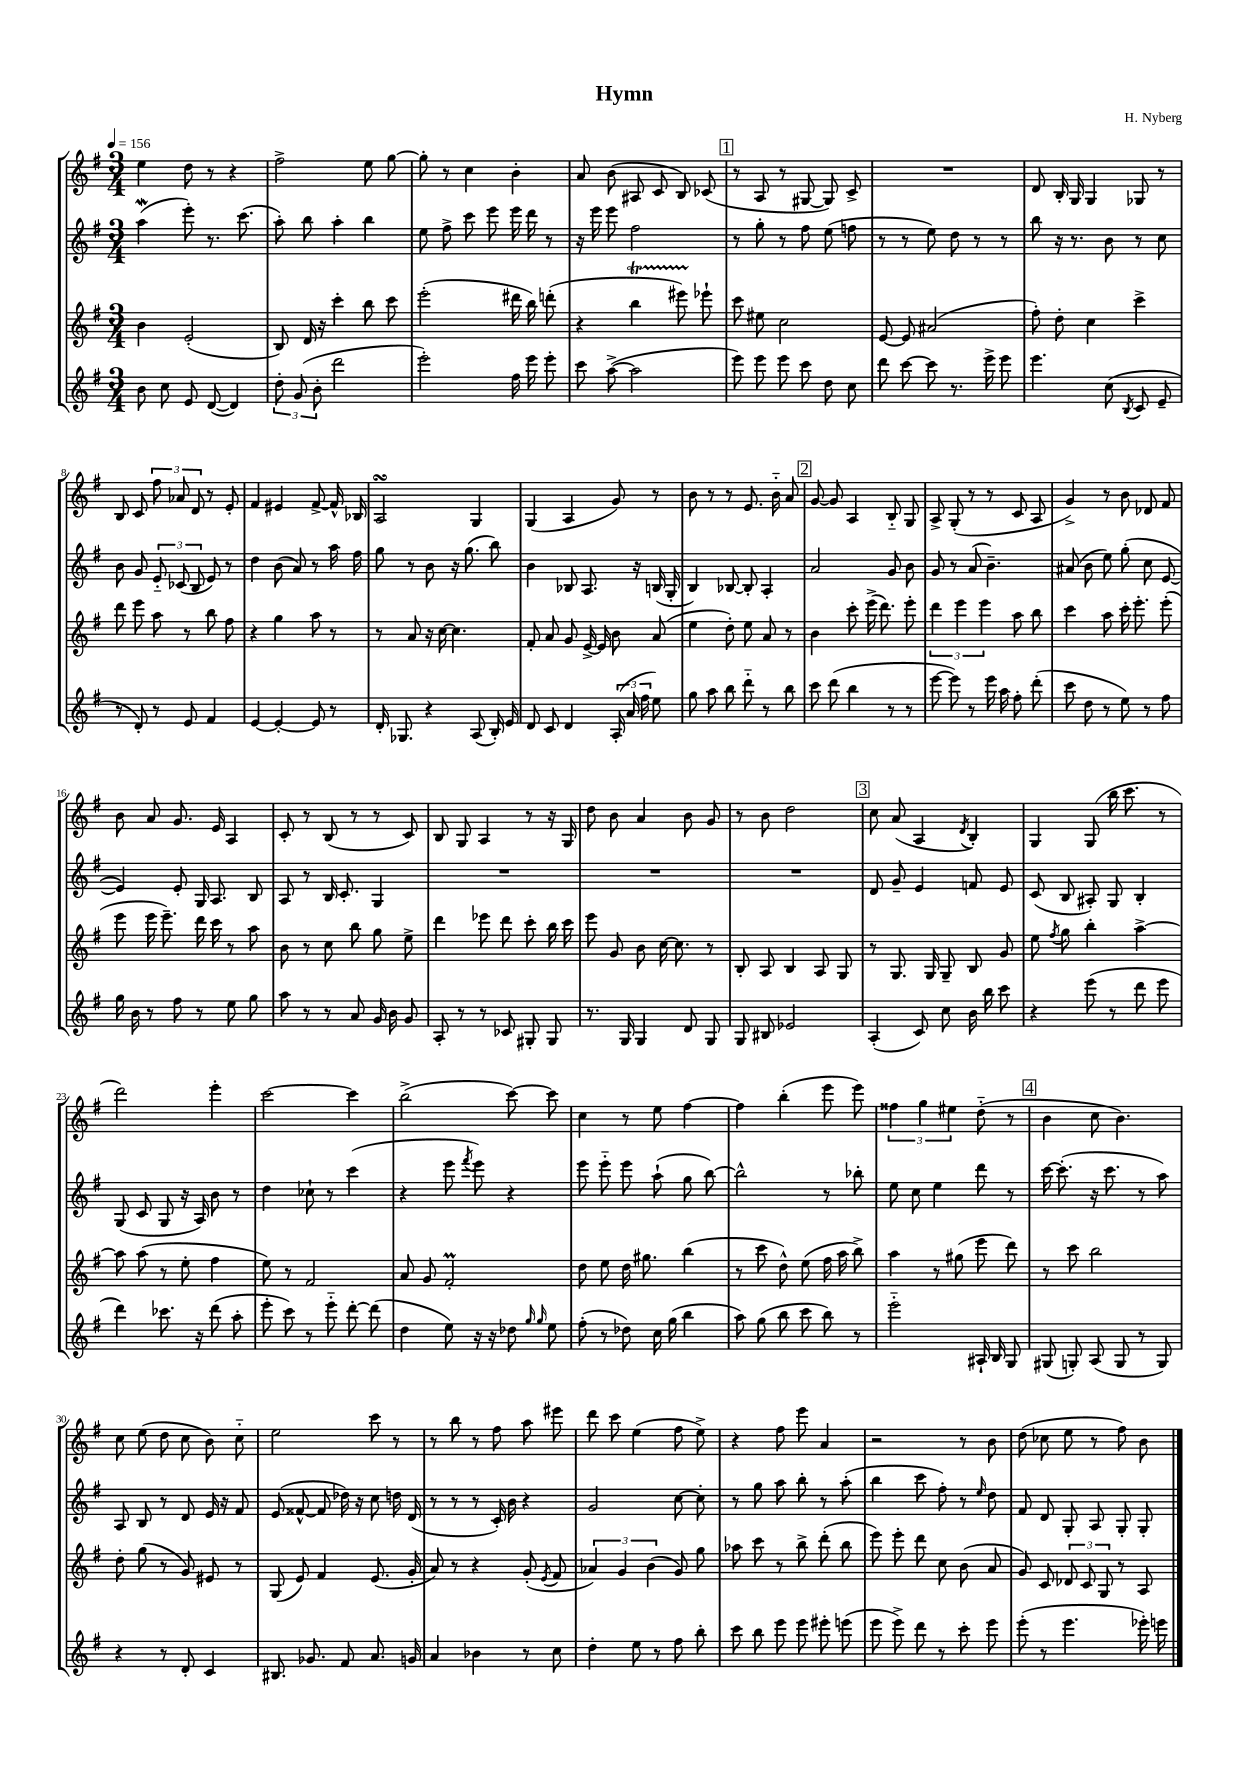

**kern	**kern	**kern	**kern
*staff4	*staff3	*staff2	*staff1
*clefG2	*clefG2	*clefG2	*clefG2
*k[f#]	*k[f#]	*k[f#]	*k[f#]
*M3/4	*M3/4	*M3/4	*M3/4
*MM156	*MM156	*MM156	*MM156
8b\	4b\	(4aa\	4ee\
8cc\	.	.	.
8e/	(2e'/	8eee'\)	8dd\
([8d/	.	8.r	8r
4d/])	.	.	4r
.	.	(8.ccc\	.
=	=	=	=
12dd'\	8B/)	8aa'\)	2ff#^\
(12g/	.	.	.
.	16d/	8bb\	.
12b'\	.	.	.
.	16r	.	.
2ddd\	4ccc'\	4aa'\	.
.	8bb\	4bb\	8ee\
.	8ccc\	.	[8gg\
=	=	=	=
2eee'\)	(2eee'\	8ee\	8gg'\]
.	.	8ff#^\	8r
.	.	8ccc\	4cc\
.	.	8eee\	.
16ff#\	16ddd#\	16eee\	4b'\
16eee\	16bb\)	16ddd\	.
8eee'\	(8ddd'\	8r	.
=	=	=	=
8ccc\	4r	16r	8a/
.	.	16eee\	.
([8aa^\	.	8eee\	(8b\
2aa\]	4bb\	2ff#\	8A#/
.	.	.	8c/
.	8eee#\)	.	8B/)
.	8eee-`\	.	(8c-/
=	=	=	=
8eee\)	8ccc\	8r	8r
8eee\	8ee#\	8gg'\	8A/
8eee\	2cc\	8r	8r
8ccc\	.	8ff#\	[8G#/
8dd\	.	(8ee\	8G#/])
8cc\	.	8ff\	8c^/
=	=	=	=
8ddd\	[8e/	8r	2.r
[8ccc\	8e/]	8r	.
8ccc\]	(2a#/	8ee\)	.
8.r	.	8dd\	.
.	.	8r	.
16eee^\	.	.	.
8eee\	.	8r	.
=	=	=	=
4.eee\	8ff#'\)	8bb\	8d/
.	8dd'\	16r	16B'/
.	.	8.r	16G/
.	4cc\	.	4G/
(8cc\	.	8b\	.
8qB/	.	.	.
8c/	4ccc^\	8r	8G-/
8e~/	.	8cc\	8r
=	=	=	=
8r	8ddd\	8b\	8B/
8d'/)	8eee\	8g/	8c/
8r	8aa\	12e'~/	12ff#\
.	.	(12c-/	12a-/
8e/	8r	.	.
.	.	12B/	12d/
4f#/	8bb\	8e/)	8r
.	8ff#\	8r	8e'/
=	=	=	=
[4e/	4r	4dd\	4f#/
4e'/_	4gg\	(8b\	4e#/
.	.	8a/)	.
8e/]	8aa\	8r	[8f#^/
8r	8r	16aa\	16f#^^/]
.	.	16ff#\	16B-/
=	=	=	=
16d'/	8r	8gg\	2A/
8.G-/	.	.	.
.	8a/	8r	.
4r	16r	8b\	.
.	[16cc\	.	.
.	4.cc\]	16r	.
.	.	(8.gg\	.
(8A/	.	.	4G/
16B'/)	.	8bb\)	.
16e/	.	.	.
=	=	=	=
8d/	8f#'/	4b\	(4G/
8c/	8a/	.	.
4d/	8g/	8B-/	4A/
.	[16e^/	8.A/	.
.	16e/]	.	.
(24A'/	8b\	.	8g/)
24a/	.	.	.
.	.	16r	.
24ff#\	.	.	.
8ee\)	(8a/	(16B/	8r
.	.	16G'/	.
=	=	=	=
8gg\	4ee\	4B/)	8b\
8aa\	.	.	8r
8bb\	8dd'\)	[8B-/	8r
8ddd'~\	8ee\	8B-'/]	8.e/
8r	8a/	4A'/	.
.	.	.	16b'~\
8bb\	8r	.	8a/
=	=	=	=
8ccc\	4b\	2a/	[8g/
(8ddd\	.	.	8g/]
4bb\	8ccc'\	.	4A/
.	(16eee^\	.	.
.	8.ddd\)	.	.
8r	.	8g/	8B'~/
8r	8eee'\	8b\	8G/
=	=	=	=
[8eee\	6ddd\	8g/	8A^/
8eee\])	.	8r	(8G'/
.	6eee\	.	.
8r	.	(8a/	8r
.	6eee\	.	.
16eee\	.	4.b~\)	8r
16aa\	.	.	.
8ff#'\	8aa\	.	8c/
(8ddd'\	8bb\	.	8A/
=	=	=	=
8ccc\	4ccc\	(8a#/	4g^/)
8dd\	.	8b\	.
8r	8aa\	8ee\)	8r
8ee\)	16ccc'\	(8gg'\	8b\
.	8.eee'\	.	.
8r	.	8cc\	8d-/
8ff#\	(8eee'\	[8e/	8f#/
=	=	=	=
16gg\	8eee\	4e/])	8b\
16b\	.	.	.
8r	16eee\	.	8a/
.	8.eee~\)	.	.
8ff#\	.	8e'/	8.g/
8r	16ddd\	16G/	.
.	16ccc\	8.A/	16e/
8ee\	8r	.	4A/
8gg\	8aa\	8B/	.
=	=	=	=
8aa\	8b\	8A/	8c'/
8r	8r	8r	8r
8r	8cc\	16B/	(8B/
.	.	8.c'/	.
8a/	8bb\	.	8r
16g/	8gg\	4G/	8r
16b\	.	.	.
8g/	8ee^\	.	8c/)
=	=	=	=
8A'/	4ddd\	2.r	8B/
8r	.	.	8G/
8r	8eee-\	.	4A/
8c-/	8ddd\	.	.
8G#'/	8ccc'\	.	8r
8G#/	16bb\	.	16r
.	16ccc\	.	16G/
=	=	=	=
8.r	8eee\	2.r	8dd\
.	8g/	.	8b\
16G/	.	.	.
4G/	8b\	.	4a/
.	[16cc\	.	.
.	8.cc\]	.	.
8d/	.	.	8b\
8G/	8r	.	8g/
=	=	=	=
8G/	8B'/	2.r	8r
8B#/	8A/	.	8b\
2e-/	4B/	.	2dd\
.	8A/	.	.
.	8G/	.	.
=	=	=	=
(4A'/	8r	8d/	8cc\
.	8.G/	8g~/	(8a/
8c/)	.	4e/	4A/
.	16G/	.	.
8cc\	8G~/	.	.
.	.	.	8qd/
16b\	8B/	8f/	4B'/)
16bb\	.	.	.
8ccc\	8g/	8e/	.
=	=	=	=
4r	8ee\	(8c/	4G/
.	8qff#/	.	.
.	8gg\	8B/	.
(8eee\	4bb'\	8A#'/)	(8G/
8r	.	8G/	16bb\
.	.	.	8.ccc\
8ddd\	[4aa^\	4B'/	.
8eee\	.	.	8r
=	=	=	=
4ddd\)	8aa\]	(8G/	2ddd\)
.	(8aa\	8c/	.
8.ccc-\	8r	8G/	.
.	8ee'\	16r	.
16r	.	16A/)	.
(8ddd\	4ff#\	8b\	4eee'\
8aa'\	.	8r	.
=	=	=	=
8eee'\	8ee\)	4dd\	[2ccc\
8ccc\)	8r	.	.
8r	2f#/	8cc-`\	.
8eee'~\	.	8r	.
[8ddd'\	.	(4ccc\	4ccc\]
(8ddd\]	.	.	.
=	=	=	=
4dd\	8a/	4r	(2bb^\
.	8g/	.	.
8ee\)	2f#'/	8eee\	.
.	.	8qfff#/	.
16r	.	8eee\)	.
16r	.	.	.
8dd-\	.	4r	[8ccc\)
16qqgg/	.	.	.
16qqgg/	.	.	.
8ee\	.	.	8ccc\]
=	=	=	=
(8ff#'\	8dd\	8eee\	4cc\
8r	8ee\	8eee'~\	.
8dd-\)	16dd\	8eee\	8r
.	8.gg#\	.	.
16cc\	.	(8aa`\	8ee\
(16gg\	.	.	.
4bb\	(4bb\	8gg\	[4ff#\
.	.	[8bb\)	.
=	=	=	=
8aa\)	8r	2bb^^\]	4ff#\]
(8gg\	8ccc\	.	.
8bb\	8dd^^\)	.	(4bb'\
8ccc\	(8ee\	.	.
8bb\)	16ff#\	8r	8eee\
.	16aa\	.	.
8r	8bb^\)	8bb-'\	8eee\)
=	=	=	=
2eee'~\	4aa\	8ee\	6ff##\
.	.	8cc\	.
.	.	.	6gg\
.	8r	4ee\	.
.	.	.	6ee#\
.	(8gg#\	.	.
16A#`/	8eee\	8ddd\	(8dd'~\
16B/	.	.	.
8G/	8ddd\)	8r	8r
=	=	=	=
(8G#/	8r	[16ccc\	4b\
.	.	(8.ccc'\]	.
8G'/)	8ccc\	.	.
(8A/	2bb\	16r	8cc\
.	.	8.ccc\	.
8G/	.	.	4.b\)
8r	.	8r	.
8G/)	.	8aa\)	.
=	=	=	=
4r	8dd'\	8A/	8cc\
.	(8gg\	8B/	(8ee\
8r	8r	8r	8dd\
8d'/	8g/)	8d/	8cc\
4c/	8e#/	16e/	8b\)
.	.	16r	.
.	8r	8f#/	8cc'~\
=	=	=	=
8.B#/	(8G/	(8e/	2ee\
.	8e/)	[8f##^^/	.
8.g-/	.	.	.
.	4f#/	8f##/]	.
8f#/	.	16dd-\)	.
.	.	16r	.
8.a/	(8.e/	8cc\	8ccc\
.	.	16dd\	8r
16g/	16g'/	(16d/	.
=	=	=	=
4a/	8a/)	8r	8r
.	8r	8r	8bb\
4b-\	4r	8r	8r
.	.	16c'/)	8ff#\
.	.	16b\	.
8r	(8g'/	4r	8aa\
.	8qe/	.	.
8cc\	8f#/	.	8eee#\
=	=	=	=
4dd'\	6a-/)	2g/	8ddd\
.	.	.	8ccc\
.	6g/	.	.
8ee\	.	.	(4ee\
.	(6b\	.	.
8r	.	.	.
8ff#\	8g/)	[8cc\	8ff#\
8bb'\	8gg\	8cc'\]	8ee^\)
=	=	=	=
8ccc\	8aa-\	8r	4r
8bb\	8ccc\	8gg\	.
8eee\	8r	8aa\	8ff#\
8eee\	8bb^\	8bb'\	8eee\
8eee#'\	(8ddd'\	8r	4a/
(8eee\	8bb\	(8aa'\	.
=	=	=	=
8eee\	8eee\)	4bb\	2r
8eee^\)	8eee'\	.	.
8ddd\	8ddd\	8ccc\	.
8r	8cc\	8ff#'\)	.
8ccc'\	(8b\	8r	8r
.	.	16qqee/	.
8eee\	8a/	8dd\	8b\
=	=	=	=
(8eee'\	8g/)	8f#/	(8dd\
8r	8c/	8d/	8cc-\
4.eee\	12d-/	8G'/	8ee\
.	12c/	.	.
.	.	8A/	8r
.	12G/	.	.
.	8r	8G'/	8ff#\)
16eee-'\)	8A/	8G'/	8b\
16eee\	.	.	.
==	==	==	==
*-	*-	*-	*-
